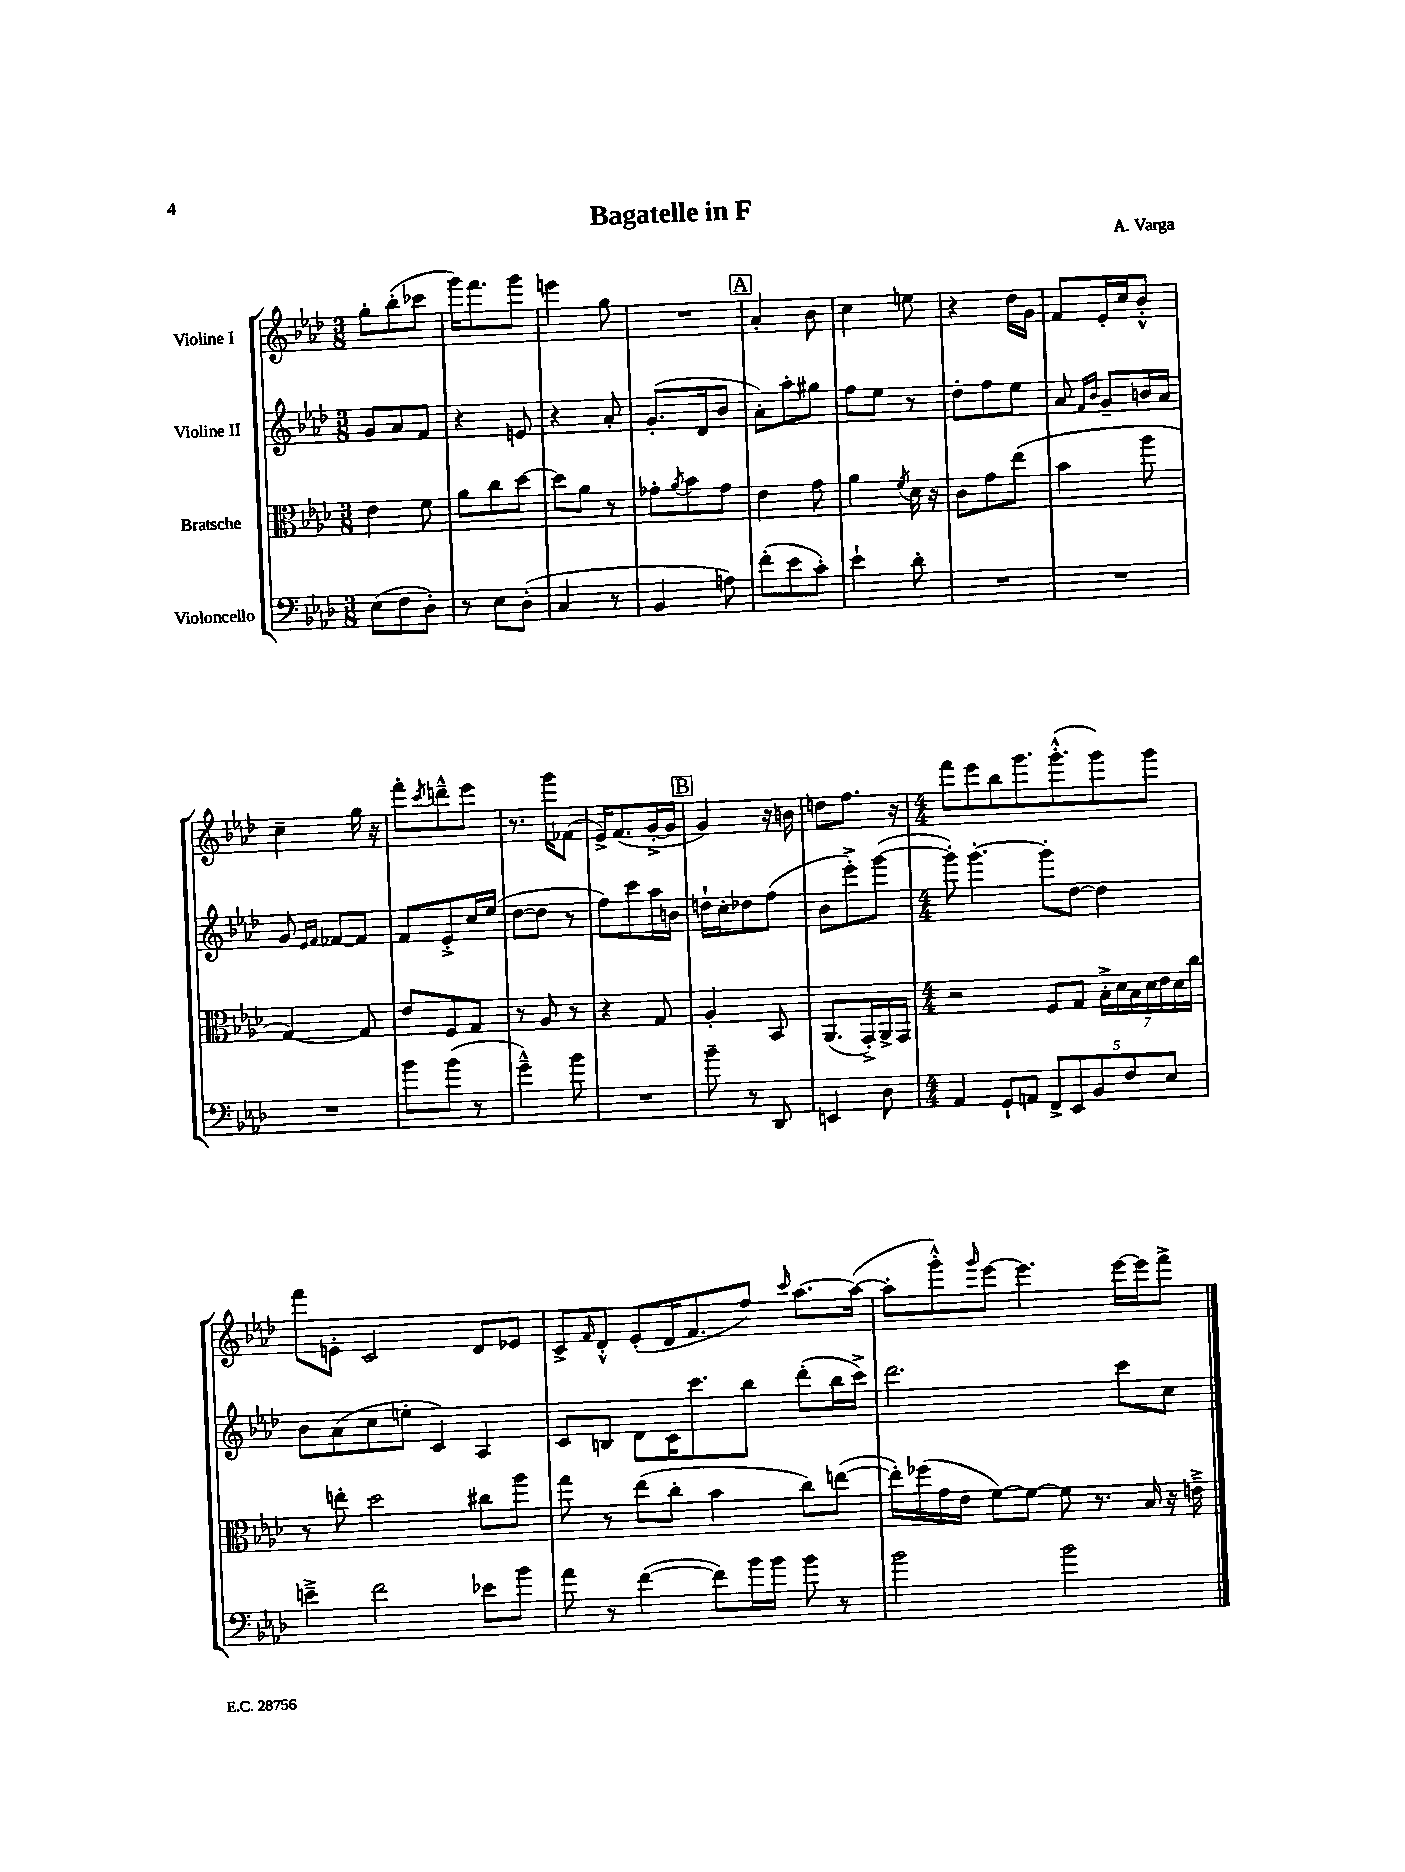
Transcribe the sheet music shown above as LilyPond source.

\header { title = "Bagatelle in F" composer = "A. Varga" }
<<
\new StaffGroup <<
\new Staff = "s0" \with { instrumentName = "Violine I" } {
    \clef treble \key aes \major \numericTimeSignature \time 3/8
    g''8-. bes''8-.( ces'''8 |
    g'''16) f'''8. g'''8 |
    e'''4 g''8 |
    R4. |
    \mark \markup { \box "A" } aes'4-. bes'8 |
    c''4 e''8 |
    r4 des''16 g'16 |
    f'8 ees'16-. c''16 bes'8-.-^ |
    c''4-- g''16 r16 |
    f'''8-. \acciaccatura { c'''8 } d'''8---^ ees'''8 |
    r8. g'''16 fes'8( |
    ees'16->) f'8.( g'16~-.-> g'16 |
    \mark \markup { \box "B" } g'4) r16 b'16 |
    d''8 f''8. r16 |
    \numericTimeSignature \time 4/4 f'''8 ees'''8 bes''8 g'''8. g'''8.-.-^( g'''8) g'''8 |
    f'''8 e'8-. c'2 des'8 ees'8 |
    c'8-> \grace { f'16 } des'8-.-^ ees'8-.( des'16 f'8. f''8) \grace { c'''16 } aes''8.~ aes''16~( |
    aes''8-. g'''8-.-^) \grace { g'''16 } ees'''8~ ees'''4. ees'''16~ ees'''16 f'''8-> \bar "|." |
}
\new Staff = "s1" \with { instrumentName = "Violine II" } {
    \clef treble \key aes \major \numericTimeSignature \time 3/8
    g'8 aes'8 f'8 |
    r4 e'8 |
    r4 aes'8-. |
    g'8.-.( des'16 bes'8 |
    \mark \markup { \box "A" } aes'8-.) aes''8-. gis''8 |
    f''8 ees''8 r8 |
    des''8-. f''8 ees''8 |
    aes'8 \grace { f'16 bes'16 } g'8-- b'16 aes'16 |
    g'8 \grace { ees'16 f'16 } fes'8~ fes'8 |
    f'8 ees'8-.-> c''16 ees''16( |
    des''8~ des''8 r8 |
    f''8) c'''8 aes''16 b'16 |
    \mark \markup { \box "B" } d''16-! c''16-. des''8 f''8( |
    bes'8 ees'''8-.->) g'''8~( |
    \numericTimeSignature \time 4/4 g'''8-.) g'''4.~-. g'''8-. des''8~ des''4 |
    bes'8 aes'8( c''8 e''8-. c'4) aes4 |
    c'8 b8 des'8 c'16 c'''8. bes''8 des'''8-.( bes''16 c'''16->) |
    des'''2. c'''8 c''8 \bar "|." |
}
\new Staff = "s2" \with { instrumentName = "Bratsche" } {
    \clef alto \key aes \major \numericTimeSignature \time 3/8
    ees'4 f'8 |
    aes'8 c''8 des''8~ |
    des''8 aes'8 r8 |
    ges'8-. \acciaccatura { aes'8 } bes'8 ges'8 |
    \mark \markup { \box "A" } ees'4 g'8 |
    aes'4 \acciaccatura { f'8 } des'16 r16 |
    c'8 g'8 ees''8( |
    bes'4 aes''8 |
    g4~) g8 |
    ees'8 f8 g8 |
    r8 aes8 r8 |
    r4 g8 |
    \mark \markup { \box "B" } aes4-. bes,8 |
    aes,8.( g,16-.->) aes,16-> g,16 |
    \numericTimeSignature \time 4/4 r2 f8 g8 \tuplet 7/4 { bes16-.-> des'16 bes16 des'16 ees'16 des'16 c''16 } |
    r8 e''8-. des''2 cis''8 aes''8 |
    g''8 r8 ees''8( c''8-. bes'4 c''8) e''8~( |
    e''16-.) fes''16( g'16 ees'16 f'8~) f'8~ f'8 r8. bes16 r16 e'16---> \bar "|." |
}
\new Staff = "s3" \with { instrumentName = "Violoncello" } {
    \clef bass \key aes \major \numericTimeSignature \time 3/8
    ees8( f8 des8-.) |
    r8 ees8 des8-.( |
    c4 r8 |
    bes,4 a8) |
    \mark \markup { \box "A" } f'8-.( ees'8 c'8-.) |
    ees'4-! des'8-. |
    R4. |
    R4. |
    R4. |
    bes'8 bes'8( r8 |
    g'4---^) bes'8 |
    R4. |
    \mark \markup { \box "B" } bes'8-- r8 des,8 |
    e,4 des8 |
    \numericTimeSignature \time 4/4 aes,4 g,8-! a,8 \tuplet 5/4 { f,8-> ees,8 bes,8 f8 ees8 } |
    e'4---> f'2 ees'8 bes'8 |
    aes'8 r8 f'4~( f'8) bes'16 bes'16 bes'8 r8 |
    bes'2 bes'2 \bar "|." |
}
>>
>>
\layout { \context { \Score \remove "Bar_number_engraver" } }
